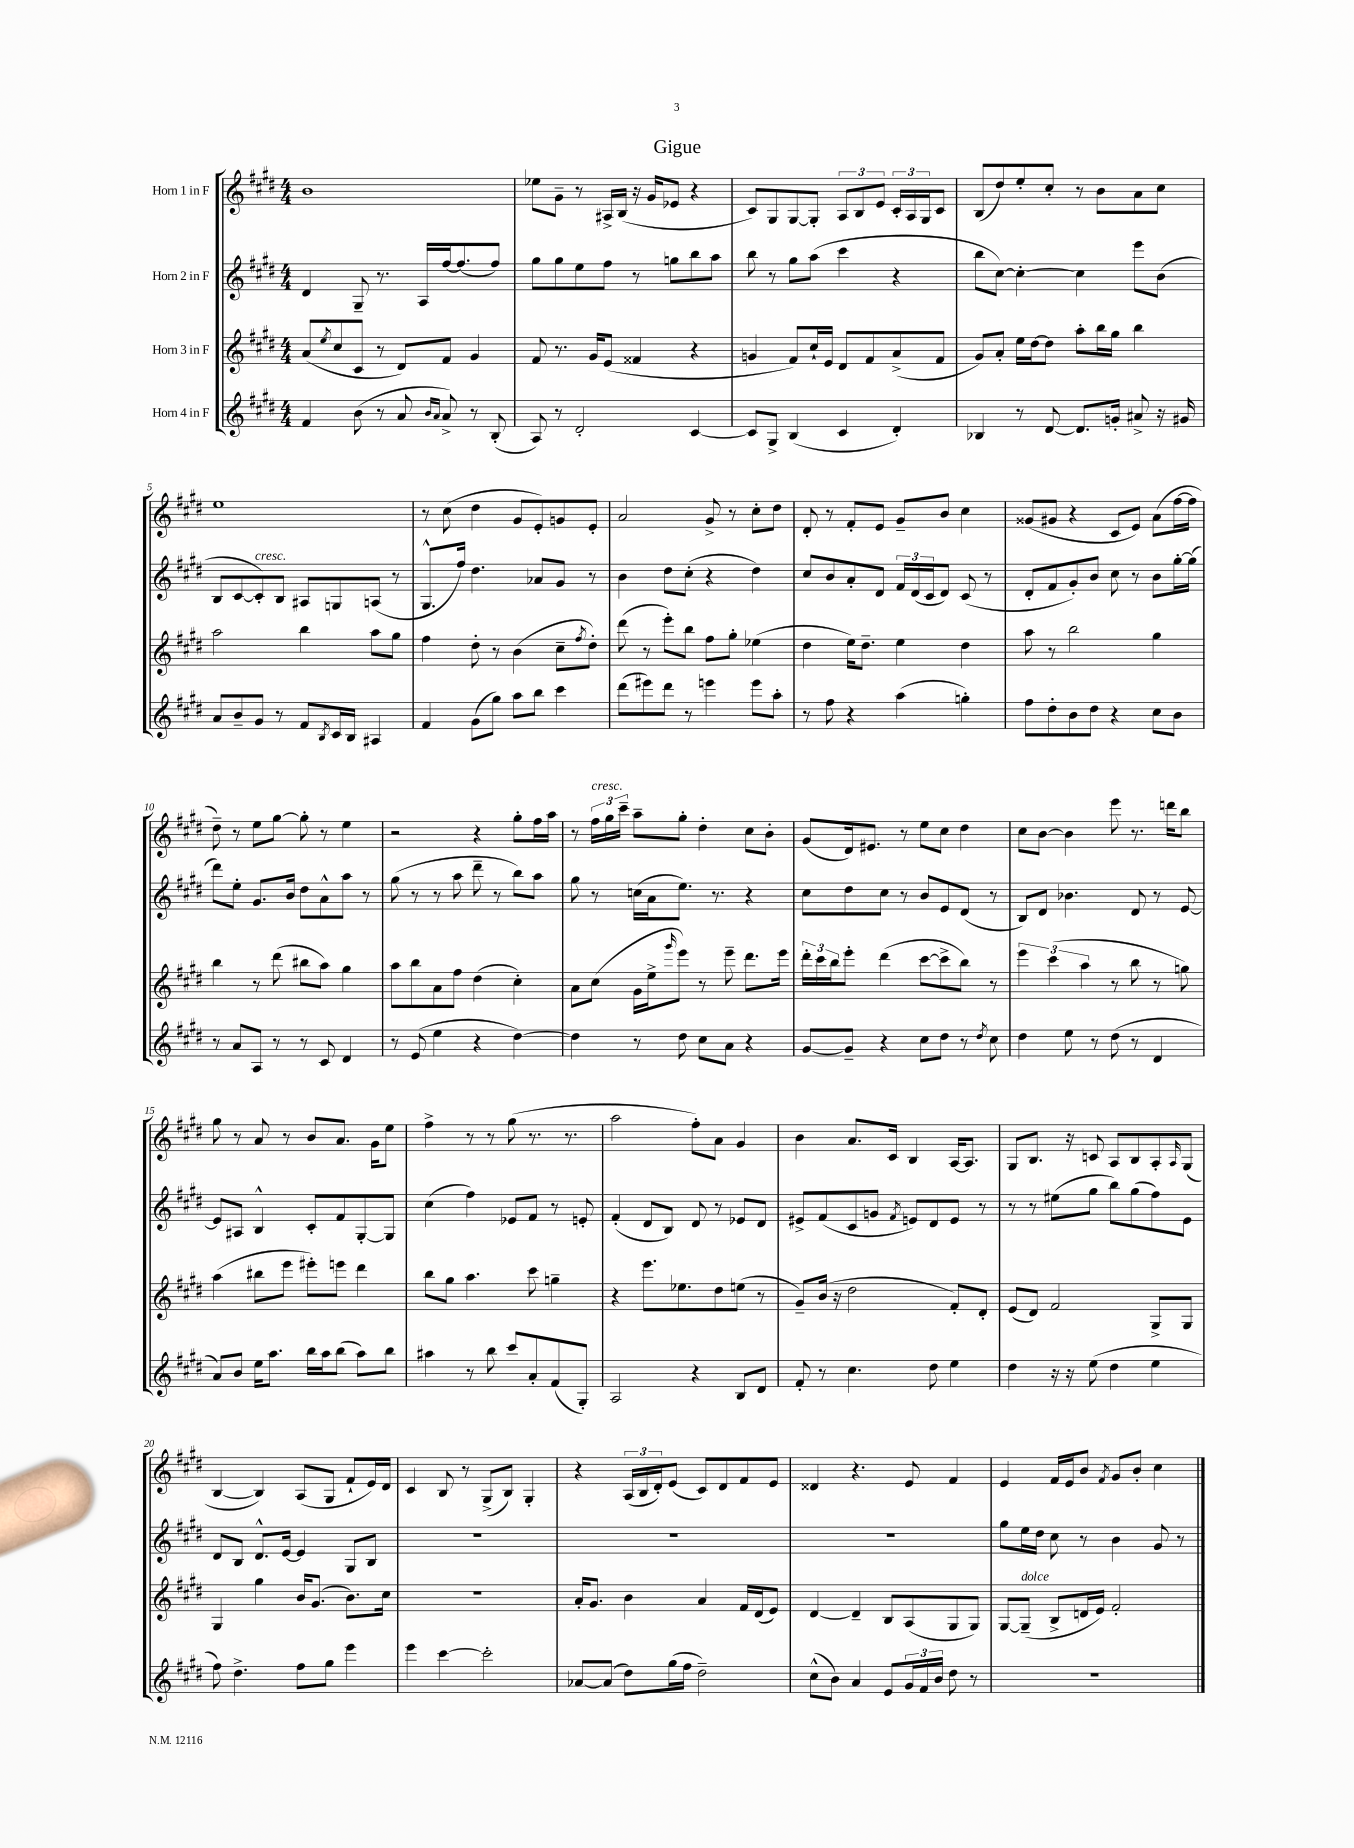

**kern	**kern	**kern	**kern
*staff4	*staff3	*staff2	*staff1
*clefG2	*clefG2	*clefG2	*clefG2
*k[f#c#g#d#]	*k[f#c#g#d#]	*k[f#c#g#d#]	*k[f#c#g#d#]
*M4/4	*M4/4	*M4/4	*M4/4
4f#	(8a	4d#	1b
.	8qee	.	.
.	8cc#	.	.
(8b	8c#	8G#~	.
8r	8r	8.r	.
8a	8d#)	.	.
.	.	16A	.
16qqb	.	.	.
16qqa	.	.	.
8a^)	8f#	[16ff#	.
.	.	(8.ff#]	.
8r	4g#	.	.
(8B'	.	8ff#)	.
=	=	=	=
8A)	8f#	8gg#	8ee-
8r	8.r	8gg#	8g#~
2d#'	.	8ee	8r
.	16g#	.	.
.	(8e	8ff#	16A#^
.	.	.	(16B
.	4f##	8r	16r
.	.	.	16g#
.	.	8gg	8e-
[4c#	4r	8bb	4r
.	.	8aa	.
=	=	=	=
8c#]	4g	8bb	8c#)
8G#^	.	8r	8G#
(4B	8f#)	8gg#	[8G#
.	16cc#`	(8aa	8G#']
.	16e	.	.
4c#	8d#	4ccc#	12A
.	.	.	12B
.	8f#	.	.
.	.	.	12e
4d#')	(8a^	4r	24c#'
.	.	.	24A
.	.	.	24G#
.	8f#	.	8c#
=	=	=	=
4B-	8g#)	8bb	(8B
.	8a'	[8cc#)	8dd#)
8r	16ee	4cc#'_	8ee'
.	[16dd#	.	.
[8d#	8dd#]	.	8cc#'
8.d#]	8aa'	4cc#]	8r
.	16bb	.	8b
16g'	16gg#	.	.
8a#^	4bb	8eee	8a
16r	.	(8b	8cc#
16g#	.	.	.
=	=	=	=
8a	2aa	8B	1ee
8b~	.	[8c#	.
8g#	.	8c#'])	.
8r	.	8B	.
8f#	4bb	8A#	.
8qB	.	.	.
16c#	.	8G	.
16B	.	.	.
4A#	8aa	(8A	.
.	8gg#	8r	.
=	=	=	=
4f#	4ff#	8.G#^^	8r
.	.	.	(8cc#
.	.	16ff#)	.
(8g#	8dd#'	4.dd#	4dd#
8gg#)	8r	.	.
8aa	(4b	.	8g#
8bb	.	8a-	8e')
4ccc#	8cc#~	8g#	8g
.	8qff#	.	.
.	8dd#')	8r	8e'
=	=	=	=
(8ddd#	(8ddd#	4b	2a
8eee#)	8r	.	.
8ddd#	8eee')	8dd#	.
8r	8bb	(8cc#'	.
4eee	8ff#	4r	8g#^
.	8gg#'	.	8r
8eee	(4ee-	4dd#)	8cc#'
8aa'	.	.	8dd#
=	=	=	=
8r	4dd#	8cc#	8d#'
8ff#	.	8b	8r
4r	16ee)	8a'	8f#'
.	8.dd#~	.	.
.	.	8d#	8e
(4aa	4ee	24f#	8g#~
.	.	(24d#	.
.	.	24c#	.
.	.	8d#)	8b
4gg')	4dd#	(8c#	4cc#
.	.	8r	.
=	=	=	=
8ff#	8aa	8d#'	(8g##
8dd#'	8r	8f#	8g#
8b	2bb	8g#')	4r
8dd#	.	8b	.
4r	.	8cc#	8c#
.	.	8r	8e)
8cc#	4gg#	8b	(8a
8b	.	[16gg#'	[16ff#
.	.	(16gg#]	16ff#]
=	=	=	=
8r	4bb	8ddd#)	8dd#~)
8a	.	8ee'	8r
8A	8r	8.g#	8ee
8r	(8ddd#	.	[8gg#
.	.	16b	.
8r	8bb#	8dd#	8gg#']
8c#	8aa)	8a^^	8r
4d#	4gg#	8aa	4ee
.	.	8r	.
=	=	=	=
8r	8aa	(8gg#	2r
(8e	8bb	8r	.
4ee	8a	8r	.
.	8ff#	8aa	.
4r	(4dd#	8ddd#~	4r
.	.	8r	.
[4dd#)	4cc#')	8bb)	8gg#'
.	.	8aa	16ff#
.	.	.	16aa
=	=	=	=
4dd#]	8a	8gg#	8r
.	(8cc#	8r	24ff#
.	.	.	24gg#
.	.	.	24ccc#~
8r	16g#	(16cc	8aa~
.	16ee^	16a	.
.	16qqggg#	.	.
8dd#	8eee)	8.ee)	8gg#'
8cc#	8r	.	4dd#'
.	.	8.r	.
8a	8eee~	.	.
4r	8.ddd#	4r	8cc#
.	.	.	8b'
.	16eee	.	.
=	=	=	=
[8g#	24ddd#'	8cc#	(8g#
.	24ccc#	.	.
.	24bb	.	.
8g#~]	8eee'	8dd#	16d#)
.	.	.	8.e#
4r	(4ddd#	8cc#	.
.	.	8r	8r
8cc#	[8ccc#	8b	8ee
8dd#	8ccc#^]	8e	8cc#
8r	8bb)	(8d#	4dd#
8qdd#	.	.	.
8cc#	8r	8r	.
=	=	=	=
4dd#	6eee	8B)	8cc#
.	.	8d#	[8b
.	(6ccc#	.	.
8ee	.	4.b-	4b]
.	6aa	.	.
8r	.	.	.
(8dd#	8r	.	8eee
8r	8bb	8d#	8.r
4d#	8r	8r	.
.	.	.	16ddd
.	8gg)	[8e	8bb
=	=	=	=
8a)	(4aa	8e]	8gg#
8b	.	8A#	8r
16ee	8bb#	4B^^	8a
8.aa	.	.	.
.	8eee	.	8r
16bb	8eee#')	8c#'	8b
16aa	.	.	.
(8bb	8eee	8f#	8.a
8aa)	4ddd#	[8G#'	.
.	.	.	16g#
8bb	.	8G#]	8ee
=	=	=	=
4aa#	8bb	(4cc#	4ff#^
.	8gg#	.	.
8r	4.aa	4ff#)	8r
8bb	.	.	8r
8ccc#	.	8e-	(8gg#
8a'	8ccc#	8f#	8.r
(8f#	4gg~	8r	.
.	.	.	8.r
8G#')	.	8e'	.
=	=	=	=
2A	4r	(4f#'	2aa
.	8.eee	8d#	.
.	.	8B)	.
.	8.ee-	.	.
4r	.	8d#	8ff#')
.	8dd#	8r	8a
8B	(8ee	8e-	4g#
8d#	8r	8d#	.
=	=	=	=
8f#'	8g#~)	8e#^	4b
8r	(16b	(8f#	.
.	16r	.	.
4.cc#	2dd#	8c#	8.a
.	.	8g	.
.	.	.	16c#
.	.	8qf#	.
.	.	8e)	4B
8dd#	.	8d#	.
4ee	8f#')	8e	[16A
.	.	.	8.A]
.	8d#'	8r	.
=	=	=	=
4dd#	(8e	8r	8G#
.	8d#)	8r	8.B
16r	2f#	(8ee#	.
16r	.	.	16r
(8ee	.	8gg#	8c
4dd#	.	8bb)	8A
.	.	(8gg#	8B
4ee	8G#^	8ff#)	8A'
.	.	.	16qqA
.	8G#	8e	(8G#
=	=	=	=
8ff#)	4G#	8d#	[4B
4.dd#^	.	8B	.
.	4gg#	8.d#^^	4B])
.	.	[16e	.
8ff#	16b	4e]	(8A
.	(8.g#	.	.
8gg#	.	.	8G#
4eee	8.b)	8G#	8f#`
.	.	8B	16e)
.	16cc#	.	16d#
=	=	=	=
4eee	1r	1r	4c#
[4ccc#	.	.	8B
.	.	.	8r
2ccc#']	.	.	(8G#^
.	.	.	8B)
.	.	.	4G#'
=	=	=	=
[8a-	16a'	1r	4r
.	8.g#	.	.
(8a-]	.	.	.
8dd#)	4b	.	(24A
.	.	.	24B
.	.	.	24d#')
(16gg#	.	.	(8e
16ff#	.	.	.
2dd#~)	4a	.	8c#)
.	.	.	8d#
.	16f#	.	8f#
.	(16d#	.	.
.	8e)	.	8e
=	=	=	=
(8cc#^^	[4d#	1r	4d##
8b)	.	.	.
4a	4d#~]	.	4.r
8e	8B	.	.
24g#	(8A	.	8e
24f#	.	.	.
24b	.	.	.
8dd#	8G#	.	4f#
8r	8G#)	.	.
=	=	=	=
1r	[8G#	8gg#	4e
.	(8G#~]	16ee	.
.	.	16dd#	.
.	8B^	8cc#	16f#
.	.	.	16e
.	16d	8r	8b
.	16e)	.	.
.	.	.	8qf#
.	2f#'	4b	8g#
.	.	.	8b'
.	.	8g#	4cc#
.	.	8r	.
==	==	==	==
*-	*-	*-	*-
